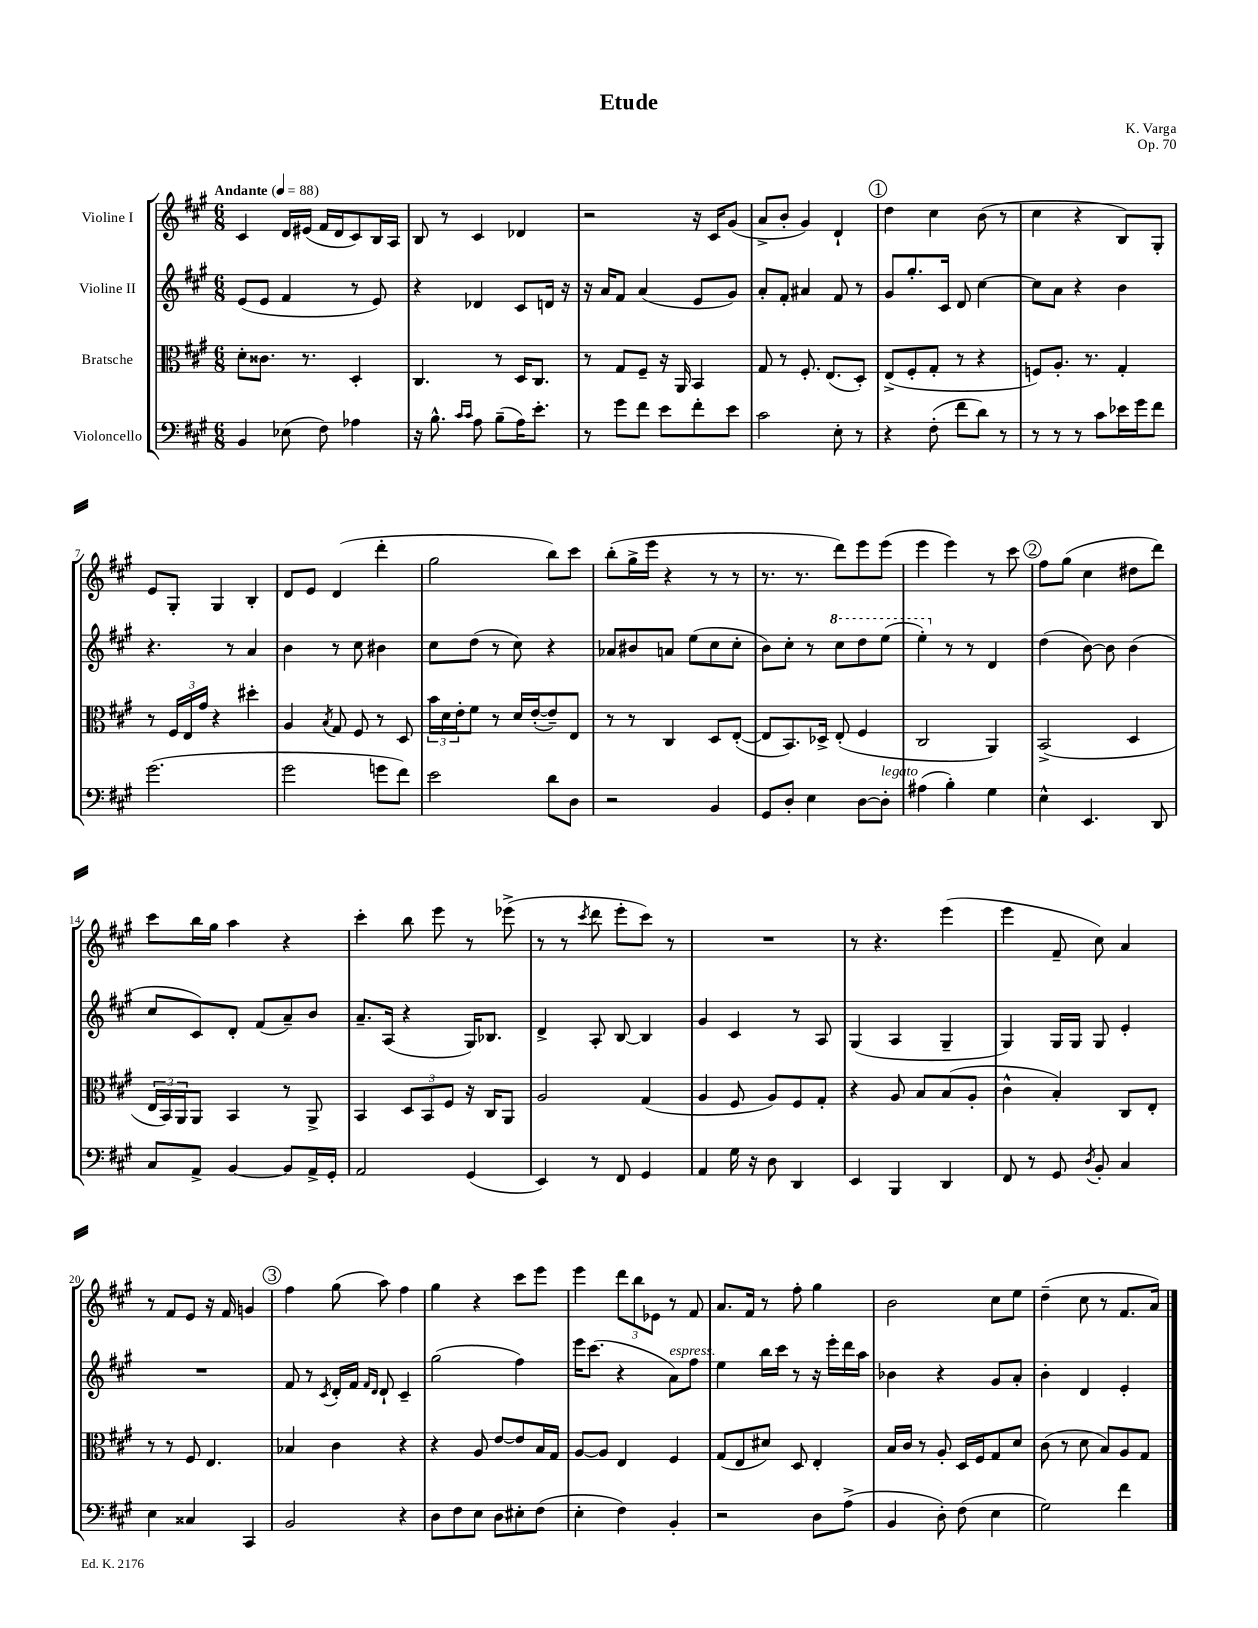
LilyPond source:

\header { title = "Etude" composer = "K. Varga" opus = "Op. 70" }
<<
\new StaffGroup <<
\new Staff = "s0" \with { instrumentName = "Violine I" } {
    \clef treble \key a \major \numericTimeSignature \time 6/8 \tempo "Andante" 4 = 88
    cis'4 d'16 eis'16( fis'16 d'16 cis'8) b16 a16 |
    b8 r8 cis'4 des'4 |
    r2 r16 cis'16 gis'8( |
    a'8-> b'8-. gis'4) d'4-! |
    \mark \markup { \circle "1" } d''4 cis''4 b'8( r8 |
    cis''4 r4 b8) gis8-. |
    e'8 gis8-. gis4 b4-. |
    d'8 e'8 d'4( d'''4-. |
    gis''2 b''8) cis'''8 |
    b''8-.( gis''16-> e'''16 r4 r8 r8 |
    r8. r8. d'''8) e'''8 e'''8( |
    e'''4 e'''4) r8 cis'''8 |
    \mark \markup { \circle "2" } fis''8 gis''8( cis''4 dis''8 d'''8) |
    cis'''8 b''16 gis''16 a''4 r4 |
    cis'''4-. b''8 e'''8 r8 ees'''8->( |
    r8 r8 \acciaccatura { cis'''8 } d'''8 e'''8-. cis'''8) r8 |
    R2. |
    r8 r4. e'''4( |
    e'''4 fis'8-- cis''8) a'4 |
    r8 fis'8 e'8 r16 fis'16 g'4 |
    \mark \markup { \circle "3" } fis''4 gis''8( a''8) fis''4 |
    gis''4 r4 cis'''8 e'''8 |
    e'''4 \tuplet 3/2 { d'''8 b''8 ees'8 } r8 fis'8 |
    a'8. fis'16 r8 fis''8-. gis''4 |
    b'2 cis''8 e''8 |
    d''4--( cis''8 r8 fis'8. a'16) \bar "|." |
}
\new Staff = "s1" \with { instrumentName = "Violine II" } {
    \clef treble \key a \major \numericTimeSignature \time 6/8
    e'8( e'8 fis'4 r8 e'8) |
    r4 des'4 cis'8 d'16 r16 |
    r16 a'16 fis'8 a'4( e'8 gis'8) |
    a'8-. fis'8-. ais'4 fis'8 r8 |
    \mark \markup { \circle "1" } gis'8 gis''8.-. cis'16 d'8 cis''4~ |
    cis''8 a'8 r4 b'4 |
    r4. r8 a'4 |
    b'4 r8 cis''8 bis'4 |
    cis''8 d''8( r8 cis''8) r4 |
    aes'8 bis'8 a'8 e''8( cis''8 cis''8-. |
    b'8) cis''8-. r8 \ottava #1 cis'''8 d'''8 e'''8( |
    e'''4-.) \ottava #0 r8 r8 d'4 |
    \mark \markup { \circle "2" } d''4( b'8~) b'8 b'4( |
    cis''8 cis'8) d'8-. fis'8( a'8--) b'8 |
    a'8.-- a16( r4 gis16) bes8. |
    d'4-> a8-. b8~ b4 |
    gis'4 cis'4 r8 a8 |
    gis4( a4 gis4-- |
    gis4) gis16 gis16 gis8 e'4-. |
    R2. |
    \mark \markup { \circle "3" } fis'8 r8 \acciaccatura { cis'8 } d'16-. fis'16 \grace { fis'16 d'16 } d'8-! cis'4-- |
    gis''2( fis''4) |
    e'''16 cis'''8.( r4 a'8^\markup { \italic "espress." }) fis''8 |
    e''4 b''16 cis'''16 r8 r16 e'''16-. d'''16 a''16 |
    bes'4 r4 gis'8 a'8-. |
    b'4-. d'4 e'4-. \bar "|." |
}
\new Staff = "s2" \with { instrumentName = "Bratsche" } {
    \clef alto \key a \major \numericTimeSignature \time 6/8
    d'8-. cisis'8. r8. d4-. |
    cis4. r8 d16 cis8. |
    r8 gis8 fis8-- r16 a,16 b,4 |
    gis8 r8 fis8.-. e8.( d8-.) |
    \mark \markup { \circle "1" } e8->( fis8-. gis8-. r8 r4 |
    f8) a8.-. r8. gis4-. |
    r8 \tuplet 3/2 { fis16 e16 gis'16 } r4 dis''4-. |
    a4 \acciaccatura { b8 } gis8 fis8 r8 d8 |
    \tuplet 3/2 { b'16 d'16 e'16-. } fis'8 r8 d'16 e'16~-.( e'8--) e8 |
    r8 r8 cis4 d8 e8~-.( |
    e8 b,8.) des16-> e8-.( fis4 |
    cis2 a,4) |
    \mark \markup { \circle "2" } b,2->( d4 |
    \tuplet 3/2 { e16 b,16) a,16 } a,8 b,4 r8 a,8-> |
    b,4 \tuplet 3/2 { d8 b,8 fis8 } r16 cis16 a,8 |
    a2 gis4( |
    a4 fis8 a8) fis8 gis8-. |
    r4 a8 b8 b8( a8-. |
    cis'4-^ b4-.) cis8 e8-. |
    r8 r8 fis8 e4. |
    \mark \markup { \circle "3" } bes4 cis'4 r4 |
    r4 a8 e'8~ e'8 b16 gis16 |
    a8~ a8 e4 fis4 |
    gis8( e8 dis'8) d8 e4-. |
    b16 cis'16 r8 a8-. d16 fis16 gis8 d'8 |
    cis'8( r8 d'8 b8) a8 gis8 \bar "|." |
}
\new Staff = "s3" \with { instrumentName = "Violoncello" } {
    \clef bass \key a \major \numericTimeSignature \time 6/8
    b,4 ees8( fis8) aes4 |
    r16 b8.-^ \grace { cis'16 cis'16 } a8 b8--( a16) e'8.-. |
    r8 gis'8 fis'8 e'8 fis'8-. e'8 |
    cis'2 e8-. r8 |
    \mark \markup { \circle "1" } r4 fis8-.( fis'8 d'8) r8 |
    r8 r8 r8 cis'8 ees'16 gis'16 fis'8 |
    gis'2.( |
    gis'2 g'8 fis'8) |
    e'2 d'8 d8 |
    r2 b,4 |
    gis,8 d8-. e4 d8~ d8-.^\markup { \italic "legato" } |
    ais4( b4-.) gis4 |
    \mark \markup { \circle "2" } e4-^ e,4. d,8 |
    cis8 a,8-> b,4~ b,8 a,16-> gis,16-. |
    a,2 gis,4( |
    e,4) r8 fis,8 gis,4 |
    a,4 gis16 r16 d8 d,4 |
    e,4 b,,4 d,4 |
    fis,8 r8 gis,8 \acciaccatura { d8 } b,8-. cis4 |
    e4 cisis4 cis,4 |
    \mark \markup { \circle "3" } b,2 r4 |
    d8 fis8 e8 d8 eis8-. fis8( |
    e4-. fis4) b,4-. |
    r2 d8 a8->( |
    b,4 d8-.) fis8( e4 |
    gis2) fis'4 \bar "|." |
}
>>
>>
